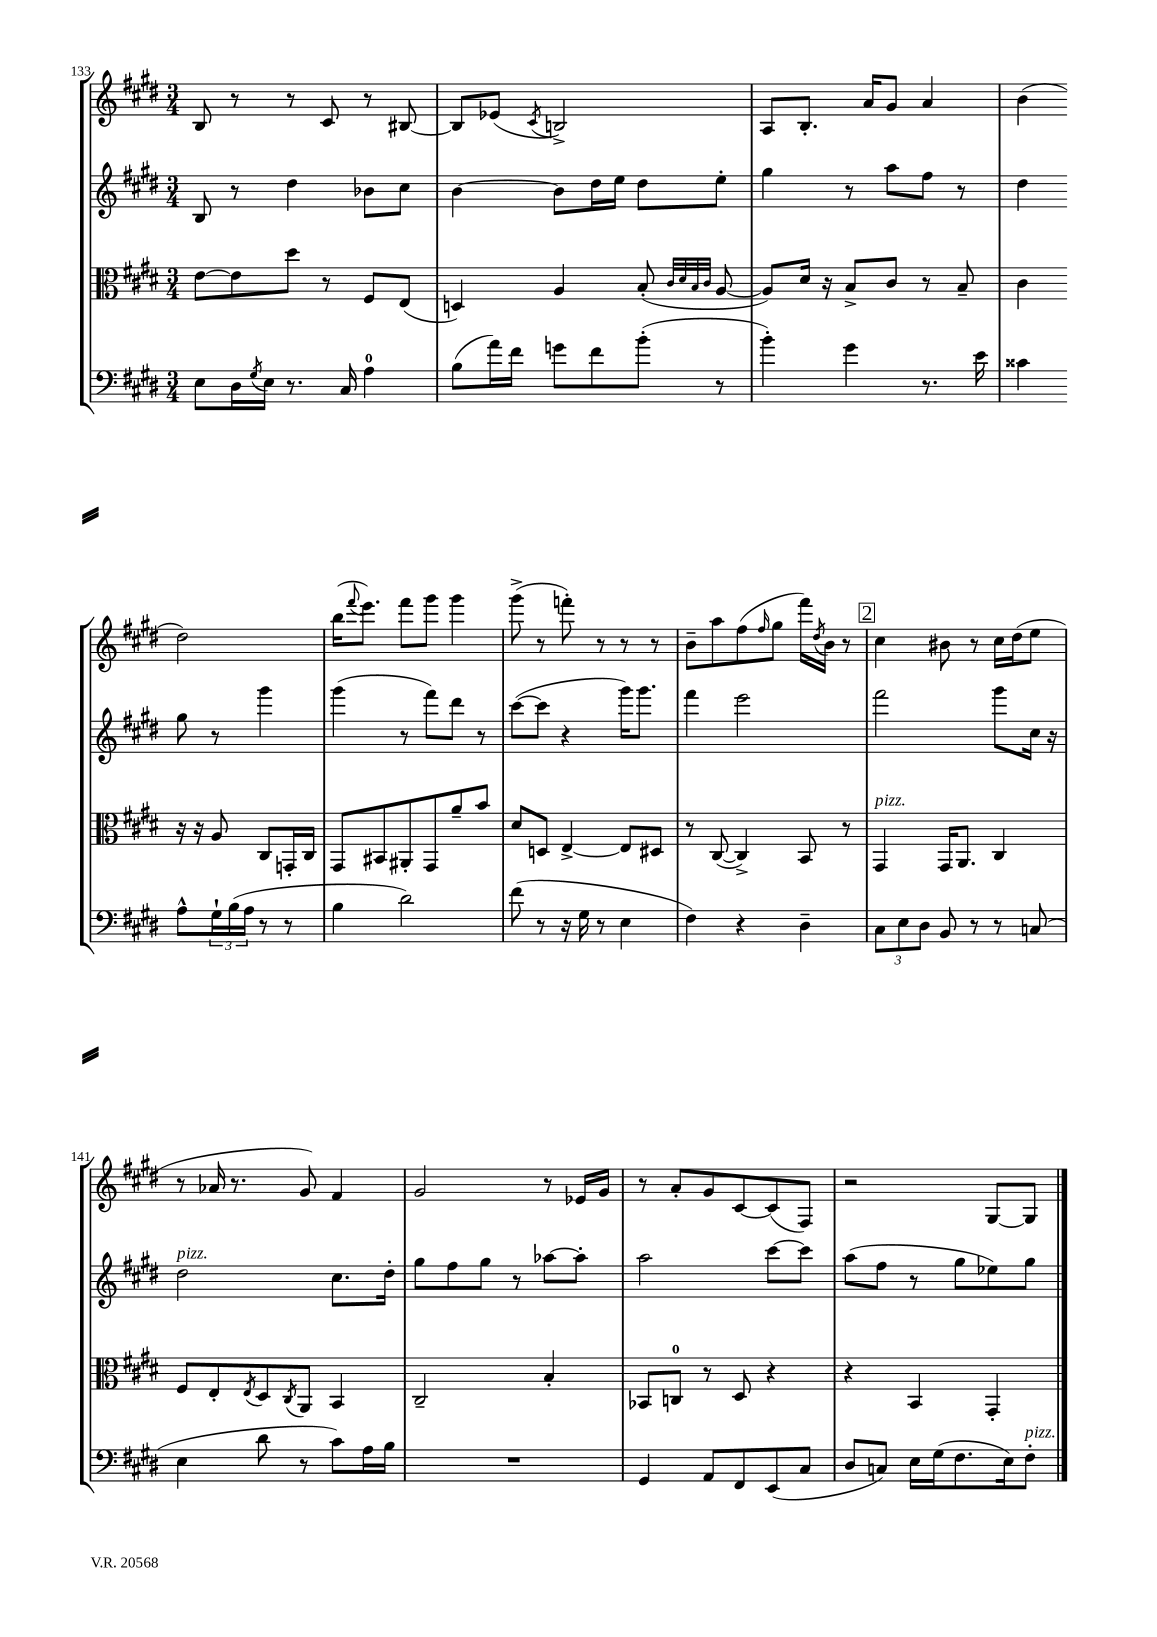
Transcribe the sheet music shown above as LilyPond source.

<<
\new StaffGroup <<
\new Staff = "s0" {
    \clef treble \key e \major \numericTimeSignature \time 3/4
    b8 r8 r8 cis'8 r8 bis8~ |
    bis8 ees'8( \acciaccatura { cis'8 } b2->) |
    a8 b8.-. a'16 gis'8 a'4 |
    b'4( dis''2) |
    b''16( \appoggiatura { fis'''8 } e'''8.) fis'''8 gis'''8 gis'''4 |
    gis'''8->( r8 f'''8-.) r8 r8 r8 |
    b'8-- a''8 fis''8( \grace { fis''16 } gis''8 fis'''16) \acciaccatura { dis''8 } b'16 r8 |
    \mark \markup { \box "2" } cis''4 bis'8 r8 cis''16 dis''16( e''8 |
    r8 aes'16 r8. gis'8) fis'4 |
    gis'2 r8 ees'16 gis'16 |
    r8 a'8-. gis'8 cis'8~ cis'8( fis8) |
    r2 gis8~ gis8 \bar "|." |
}
\new Staff = "s1" {
    \clef treble \key e \major \numericTimeSignature \time 3/4
    b8 r8 dis''4 bes'8 cis''8 |
    b'4~ b'8 dis''16 e''16 dis''8 e''8-. |
    gis''4 r8 a''8 fis''8 r8 |
    dis''4 gis''8 r8 gis'''4 |
    gis'''4( r8 fis'''8) dis'''8 r8 |
    cis'''8~( cis'''8 r4 gis'''16) gis'''8. |
    fis'''4 e'''2 |
    \mark \markup { \box "2" } fis'''2 gis'''8 cis''16 r16 |
    dis''2^\markup { \italic "pizz." } cis''8. dis''16-. |
    gis''8 fis''8 gis''8 r8 aes''8~ aes''8-. |
    a''2 cis'''8~ cis'''8 |
    a''8( fis''8 r8 gis''8 ees''8) gis''8 \bar "|." |
}
\new Staff = "s2" {
    \clef alto \key e \major \numericTimeSignature \time 3/4
    e'8~ e'8 dis''8 r8 fis8 e8( |
    d4) a4 b8-.( \grace { cis'32 dis'32 b32 cis'32 } a8~ |
    a8) dis'16 r16 b8-> cis'8 r8 b8-- |
    cis'4 r16 r16 a8 cis8 g,16-. cis16 |
    gis,8 bis,8 ais,8-. gis,8 a'8-- b'8 |
    dis'8 d8 e4~-> e8 dis8 |
    r8 cis8~( cis4->) b,8 r8 |
    \mark \markup { \box "2" } gis,4^\markup { \italic "pizz." } gis,16 a,8. cis4 |
    fis8 e8-. \acciaccatura { e8 } dis8 \acciaccatura { cis8 } a,8 b,4 |
    cis2-- b4-. |
    bes,8 c8-0 r8 dis8 r4 |
    r4 b,4 gis,4-. \bar "|." |
}
\new Staff = "s3" {
    \clef bass \key e \major \numericTimeSignature \time 3/4
    e8 dis16 \acciaccatura { gis8 } e16 r8. cis16 a4-0 |
    b8( a'16) fis'16 g'8 fis'8 b'8-.( r8 |
    b'4-.) gis'4 r8. e'16 |
    cisis'4 a8-^ \tuplet 3/2 { gis16-! b16( a16 } r8 r8 |
    b4 dis'2) |
    fis'8( r8 r16 gis16 r8 e4 |
    fis4) r4 dis4-- |
    \mark \markup { \box "2" } \tuplet 3/2 { cis8 e8 dis8 } b,8 r8 r8 c8( |
    e4 dis'8 r8 cis'8) a16 b16 |
    R2. |
    gis,4 a,8 fis,8 e,8( cis8 |
    dis8 c8) e16 gis16( fis8. e16) fis8-.^\markup { \italic "pizz." } \bar "|." |
}
>>
>>
\layout { \context { \Score currentBarNumber = #133 } }
